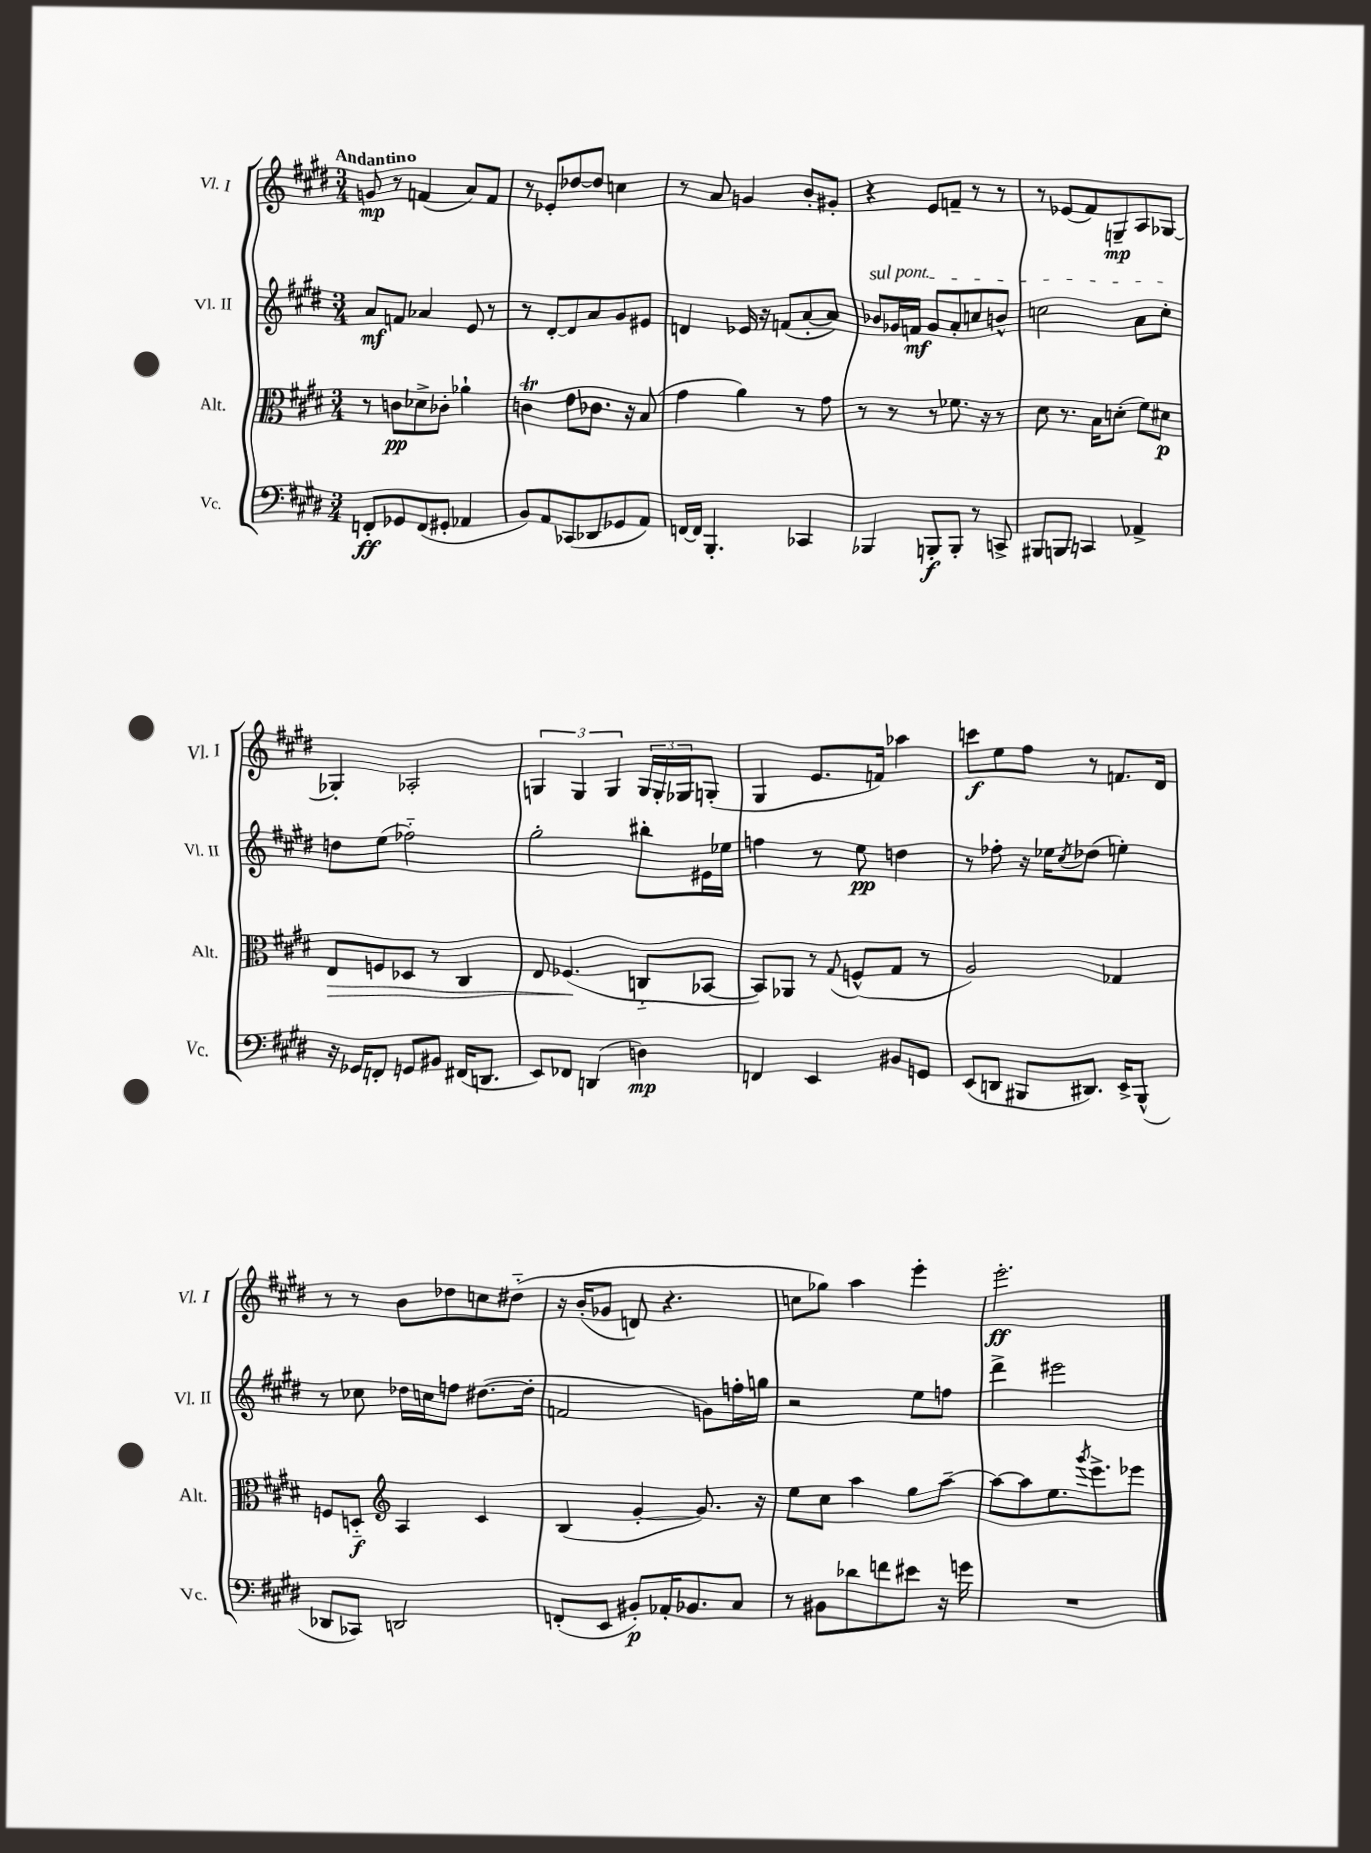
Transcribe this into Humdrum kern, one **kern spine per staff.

**kern	**kern	**kern	**kern
*staff4	*staff3	*staff2	*staff1
*clefF4	*clefC3	*clefG2	*clefG2
*k[f#c#g#d#]	*k[f#c#g#d#]	*k[f#c#g#d#]	*k[f#c#g#d#]
*M3/4	*M3/4	*M3/4	*M3/4
8FF'/L	8r	8a/L	8g/
8GG-/	8c\L	8f/J	8r
(8FF/	8d-^\	4a-/	(4f/
8GG#'/J	8c-'\J	.	.
4AA-/	4a-`\	8e/	8a/L)
.	.	8r	8f/J
=	=	=	=
8BB/L)	4c\	8r	8r
8AA/	.	[8d#'/L	8e-'/L
(8CC-/	8e\L	8d#/]	[8dd-/
8DD-/	8.c-\J	8a/	8dd-/]J
8GG-/	.	8g#/	4cc\
.	16r	.	.
8AA/J)	(8B/	8e#/J	.
=	=	=	=
[16FF/LL	4g#\	4d/	8r
16FF/]JJ	.	.	.
4.BBB'/	.	.	8a/
.	4a\)	16e-/	4g/
.	.	16r	.
.	.	(8f/L	.
4CC-/	8r	[8a'/	8b'/L
.	8g#\	8a/]J)	8g#'/J
=	=	=	=
4BBB-/	8r	8b-/L	4r
.	8r	16g-/L	.
.	.	16f/JJ	.
8BBB'/L	8r	8g-/L	8e/L
8BBB'/J	8.f-\	8a'/	8f~/J
8r	.	8cc/	8r
.	16r	.	.
8CC^/	8r	8b^^/J	8r
=	=	=	=
8BBB#/L	8d#\	2cc\	8r
8BBB/J	8.r	.	(8e-/L
4CC/	.	.	8f#/)
.	16B\LK	.	.
.	(8d'\J	.	8G~/
4AA-^/	8f#\L)	8a\L	8A/
.	8d#\J	8cc'\J	[8G-/J
=	=	=	=
16r	8E/L	8dd\L	4G-'/]
16GG-/LK	.	.	.
8FF'/J	8F/	(8ee\J	.
8GG/L	8D-/J	2ff-'~\)	2A-'/
8BB#/J	8r	.	.
(16FF#/LK	4C#/	.	.
8.DD/J	.	.	.
=	=	=	=
8EE/L)	8E/	2gg#'\	6G/
8FF-/J	(4.F-/	.	.
.	.	.	6G/
(4DD/	.	.	.
.	.	.	6G/
4D\)	8C'~/L	8bb#'\L	24G/LL
.	.	.	24G'/
.	.	.	24G-/J
.	[8BB-/J	16e#\L	(8G'/J
.	.	16ee-\JJ	.
=	=	=	=
4FF/	8BB-/]L)	4ff\	4G#/
.	8AA-/J	.	.
4EE/	8r	8r	8.e/L
.	8qqG#/	.	.
.	(8F^^/L	8ee\	.
.	.	.	16f/Jk)
8BB#/L	8G#/J	4dd\	4aa-\
8GG/J	8r	.	.
=	=	=	=
(8EE/L	2A/)	8r	8ccc\L
8DD/J	.	8ff-'\	8ee\
8BBB#/L	.	16r	8ff#\J
.	.	16ee-\LK	.
.	.	8qcc#/	.
8.DD#/J)	.	(8dd-\J	8r
.	4G-/	4ee'\)	8.f/L
16EE^/LK	.	.	.
(8BBB#^^/J	.	.	.
.	.	.	16d#/Jk
=	=	=	=
8DD-/L	8F/L	8r	8r
8CC-/J)	8D'~/J	8cc-\	8r
*	*clefG2	*	*
2DD/	4A/	16dd-\LL	8b\L
.	.	16cc\J	.
.	.	8ff\J	8dd-\
.	4c#/	([8.dd#\L	8cc\
.	.	.	&(8dd#'~\J
.	.	16dd#'\]Jk	.
=	=	=	=
(8FF'/L	(4B/	2f/	16r
.	.	.	(16b'/LK
8EE/J	.	.	8g-/J
8BB#'/L)	[4g#'/	.	8d/)
16AA-'/K	.	.	4.r
8.BB-/	.	.	.
.	8.g#/])	8g\L)	.
8C#/J	.	16ff'\L	.
.	16r	16gg\JJ	.
=	=	=	=
8r	8ee\L	2r	8cc\L
8BB#\L	8cc#\J	.	8gg-\J&)
8d-\	4aa\	.	4aa\
8f\	.	.	.
8e#\J	8gg#\L	8ee\L	4eee'\
16r	[8aa~\J	8ff\J	.
16g\	.	.	.
=	=	=	=
2.r	8aa\_L	4ddd#^\	2.eee'\
.	8aa\]	.	.
.	8.ee\	2eee#\	.
.	8qggg#/	.	.
.	8.eee^\	.	.
.	8eee-\J	.	.
==	==	==	==
*-	*-	*-	*-
